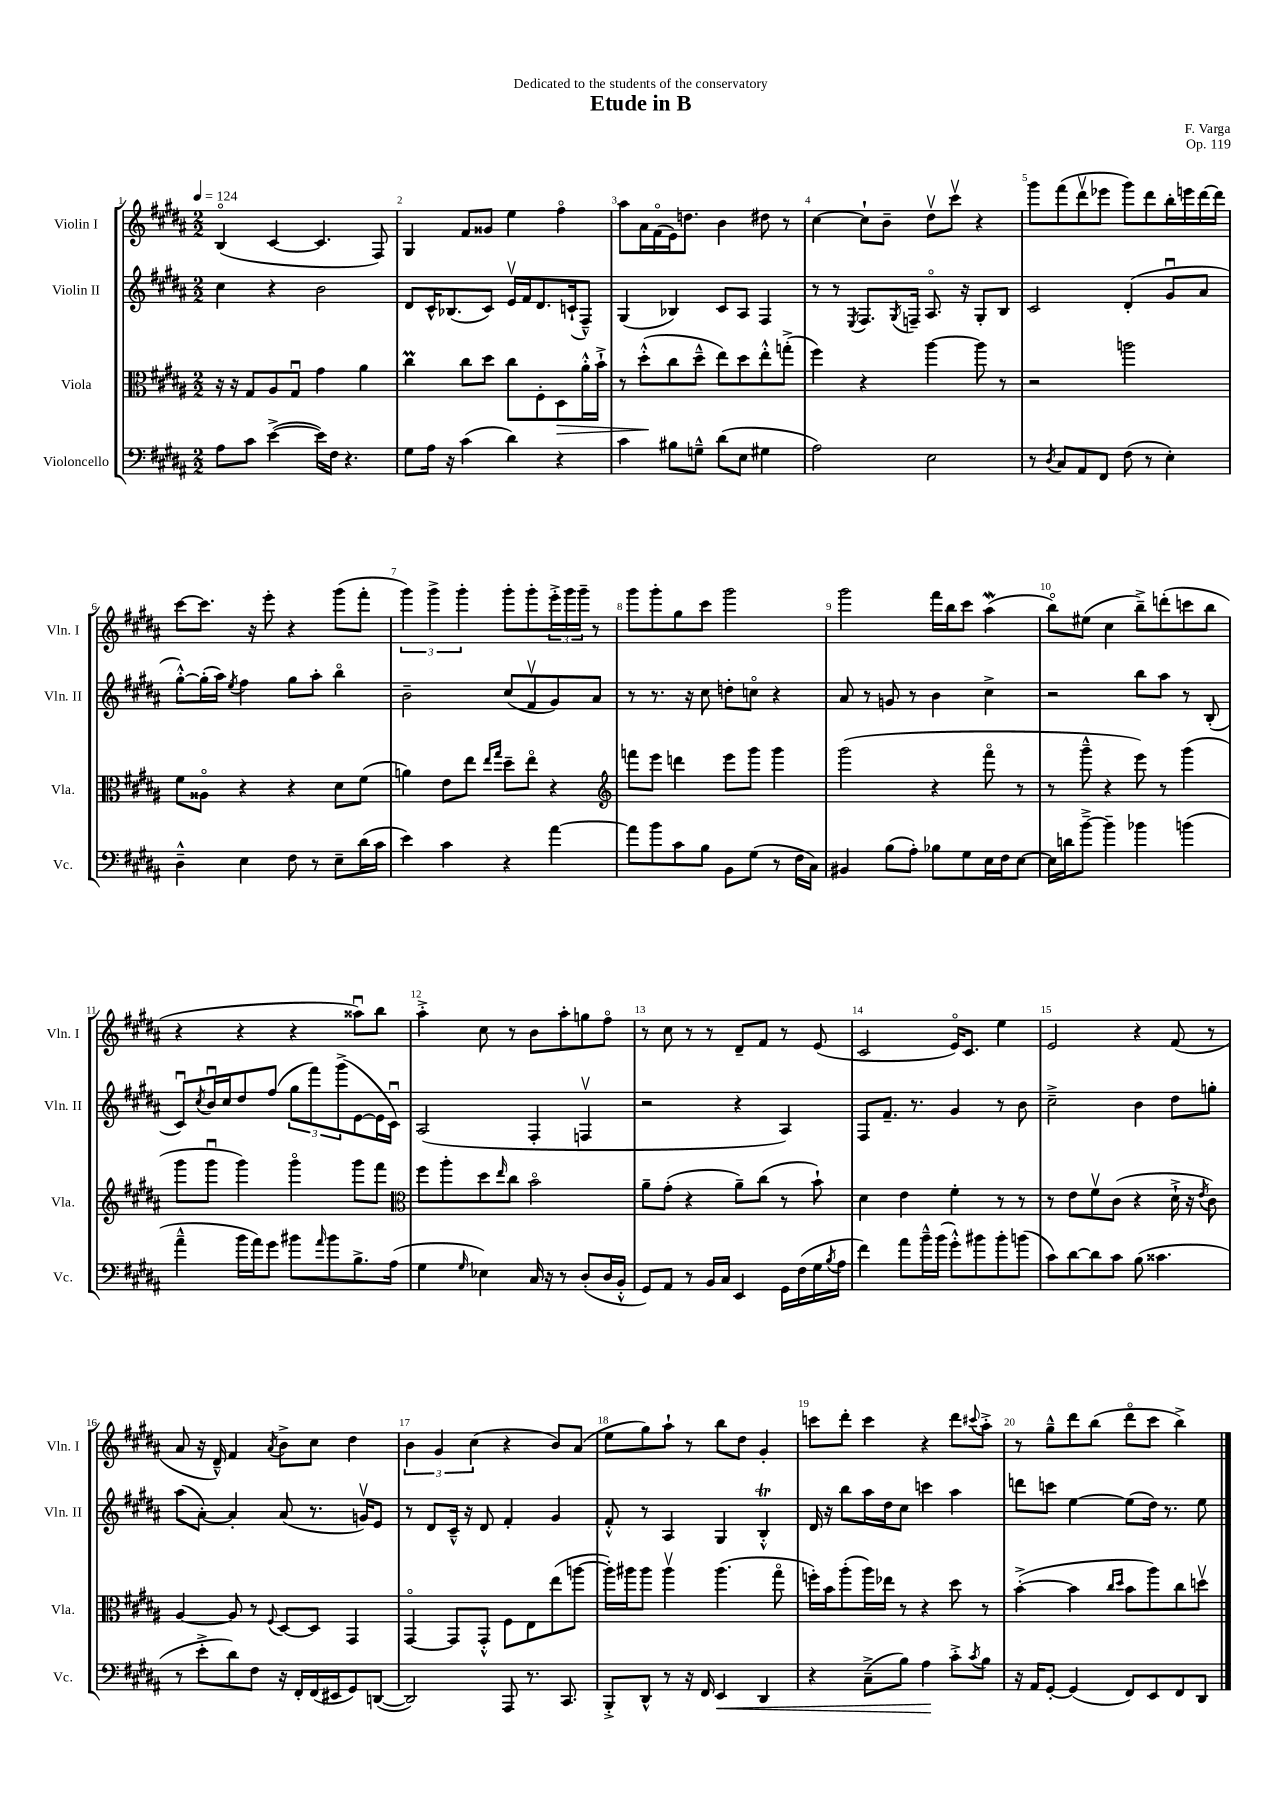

**kern	**dynam	**kern	**dynam	**kern	**kern
*part4	*part4	*part3	*part3	*part2	*part1
*staff4	*staff4	*staff3	*staff3	*staff2	*staff1
*I"Violoncello	*	*I"Viola	*	*I"Violin II	*I"Violin I
*I'Vc.	*	*I'Vla.	*	*I'Vln. II	*I'Vln. I
*clefF4	*	*clefC3	*	*clefG2	*clefG2
*k[f#c#g#d#a#]	*	*k[f#c#g#d#a#]	*	*k[f#c#g#d#a#]	*k[f#c#g#d#a#]
*M2/2	*	*M2/2	*	*M2/2	*M2/2
*MM124	*	*MM124	*	*MM124	*MM124
=1	=1	=1	=1	=1	=1
8A#\L	.	16r	.	4cc#\	(4B/
.	.	16r	.	.	.
8c#\J	.	8G#/L	.	.	.
([4e^\	.	8A#/	.	4r	[4c#/
.	.	8G#u/J	.	.	.
16e\LL])	.	4g#\	.	2b\	4.c#/]
16F#\JJ	.	.	.	.	.
4.r	.	.	.	.	.
.	.	4a#\	.	.	.
.	.	.	.	.	8F#/)
=2	=2	=2	=2	=2	=2
8G#\L	.	4cc#M\	.	8d#/L	4G#/
16A#\Jk	.	.	.	16c#^^/K	.
16r	.	.	.	(8.B-X/	.
(4c#\	.	8cc#\L	.	.	8f#/L
.	.	8dd#\J	.	8c#/J)	8g##X/J
4d#\)	.	8cc#\L	.	16ev/LL	4ee\
.	.	.	.	16f#/J	.
.	.	8F#'\	.	8.d#/	.
!	!	!	!LO:HP:b	!	!
4r	.	8D#\	>	.	4ff#\
.	.	.	.	(16cn`/k	.
.	.	16a#'^^\L	.	8F#~^^/J)	.
.	.	16b`^\JJ	.	.	.
=3	=3	=3	=3	=3	=3
4c#\	.	8r	.	(4G#/	8aa#\L
.	.	(8dd#'^^\L	.	.	16a#\L
.	.	.	.	.	(16f#\
8B#X\L	.	8cc#\	]	4B-X/)	16e\J)
.	.	.	.	.	8.ddn\J
8Gn~^^\J	.	8dd#~^^\J	.	.	.
(8d#\L	.	8ee\L)	.	8c#/L	4b\
8E\J	.	8dd#\	.	8A#/J	.
4G#X\	.	8ee'^^\	.	4F#/	8dd#X\
.	.	(8ggn'^\J	.	.	8r
=4	=4	=4	=4	=4	=4
2A#\)	.	4ff#\)	.	8r	[4cc#\
.	.	.	.	8r	.
.	.	.	.	8qE/	.
.	.	4r	.	8.F#/L	8cc#`\L]
.	.	.	.	.	8b~\J
.	.	.	.	8qG#/	.
.	.	.	.	16Fn~/Jk	.
2E\	.	[4aa#\	.	8.A#/	8dd#v\L
.	.	.	.	.	8ccc#v\J
.	.	.	.	16r	.
.	.	8aa#\]	.	8G#'/L	4r
.	.	8r	.	8B/J	.
=5	=5	=5	=5	=5	=5
8r	.	2r	.	2c#/	8ggg#\L
8qD#/	.	.	.	.	.
8C#/L	.	.	.	.	(8fff#\
8AA#/	.	.	.	.	8ddd#v\
8FF#/J	.	.	.	.	8eee-X\J
(8F#\	.	2aan\	.	(4d#'/	8ggg#\L)
8r	.	.	.	.	8ddd#\
4E'\)	.	.	.	8g#u/L	16bb'\L
.	.	.	.	.	16eeen\
.	.	.	.	8a#/J	[16ddd#\
.	.	.	.	.	16ddd#\JJ]
!!LO:LB:g=z
=6	=6	=6	=6	=6	=6
4D#~^^\	.	8f#\L	.	[8gg#'^^\L)	[8ccc#\L
.	.	8A##X\J	.	(16gg#'\L]	8.ccc#\J]
.	.	.	.	16aa#\JJ)	.
.	.	.	.	8qee/	.
4E\	.	4r	.	4ff#\	.
.	.	.	.	.	16r
.	.	.	.	.	8eee'\
8F#\	.	4r	.	8gg#\L	4r
8r	.	.	.	8aa#'\J	.
8E~\L	.	8d#\L	.	4bb\	(8ggg#\L
(16d#\L	.	(8f#\J	.	.	8fff#'\J
16c#\JJ	.	.	.	.	.
=7	=7	=7	=7	=7	=7
4e\)	.	4an\)	.	2b~\	6ggg#\)
.	.	.	.	.	6ggg#^\
4c#\	.	8e\L	.	.	.
.	.	.	.	.	6ggg#'\
.	.	8ee\J	.	.	.
.	.	16qqee/LL	.	.	.
.	.	16qqgg#/JJ	.	.	.
4r	.	8dd#~\L	.	(8cc#/L	8ggg#'\L
.	.	8ee\J	.	8f#v/	8ggg#'\
[4a#\	.	4r	.	8g#/)	24eee'^\L
.	.	.	.	.	24ggg#\
.	.	.	.	.	24ggg#~\JJ
.	.	.	.	8a#/J	8r
=8	=8	=8	=8	=8	=8
*	*	*clefG2	*	*	*
8a#\L]	.	8fffn\L	.	8r	8ggg#\L
8b\	.	8eee\J	.	8.r	8ggg#'\
8c#\	.	4dddn\	.	.	8gg#\
.	.	.	.	16r	.
8B\J	.	.	.	8cc#\	8ccc#\J
8BB\L	.	8eee\L	.	8ddn'\L	2ggg#\
(8G#\J	.	8ggg#\J	.	8ccn\J	.
8r	.	4ggg#\	.	4r	.
16F#\LL	.	.	.	.	.
16C#\JJ)	.	.	.	.	.
=9	=9	=9	=9	=9	=9
4BB#X/	.	(2ggg#\	.	8a#/	2ggg#\
.	.	.	.	8r	.
(8B\L	.	.	.	8gn/	.
8A#'\J)	.	.	.	8r	.
8B-X\L	.	4r	.	4b\	16fff#\LL
.	.	.	.	.	16bb\J
8G#\	.	.	.	.	8ccc#\J
16E\L	.	8fff#\	.	4cc#^\	(4aa#W\
16F#\J	.	.	.	.	.
[8E\J	.	8r	.	.	.
=10	=10	=10	=10	=10	=10
16E\LL]	.	8r	.	2r	8bb\L)
16dn\J	.	.	.	.	.
[8b~^\J	.	8ggg#~^^\	.	.	(8ee#X\J
4b~\]	.	4r	.	.	4cc#\
4b-X\	.	8eee\)	.	8bb\L	8bb~^\L)
.	.	8r	.	8aa#\J	(8dddn'\
(4bn\	.	(4ggg#\	.	8r	8cccn\
.	.	.	.	(8B'/	8bb\J
!!LO:LB:g=z
=11	=11	=11	=11	=11	=11
4a#~^^\	.	8ggg#\L	.	8c#u/L)	4r
.	.	.	.	8qcc#/	.
.	.	8ggg#u\J	.	16bu/L	.
.	.	.	.	16cc#/J	.
16b\LL	.	4ggg#\)	.	8dd#/	4r
16a#\J)	.	.	.	.	.
8g#\J	.	.	.	(8ff#/J	.
8b#X\L	.	4ggg#\	.	12gg#\L	4r
.	.	.	.	12fff#\)	.
16qqa#/	.	.	.	.	.
8b#\	.	.	.	.	.
.	.	.	.	(12ggg#^\	.
8.B^\	.	8ggg#\L	.	[8e\	8aa##Xu\L)
.	.	8fff#\J	.	16e\L]	8bb\J
(16A#\Jk	.	.	.	16c#u\JJ)	.
=12	=12	=12	=12	=12	=12
*	*	*clefC3	*	*	*
4G#\	.	8ff#\L	.	(2A#/	4aa#'^\
.	.	8aa#'\	.	.	.
16qqG#/	.	.	.	.	.
4E-X\)	.	8dd#\	.	.	8cc#\
.	.	16qqee/	.	.	.
.	.	8cc#\J	.	.	8r
16C#/	.	2b\	.	4F#'/	8b\L
16r	.	.	.	.	.
8r	.	.	.	.	8aa#'\
(8D#'/L	.	.	.	4Fnv/	8ggn\
16D#/L	.	.	.	.	8ff#\J
16BB'^^/JJ	.	.	.	.	.
=13	=13	=13	=13	=13	=13
8GG#/L)	.	8a#~\L	.	2r	8r
8AA#/J	.	(8g#'\J	.	.	8cc#\
8r	.	4r	.	.	8r
16BB/LL	.	.	.	.	8r
16C#/JJ	.	.	.	.	.
4EE/	.	8a#~\L)	.	4r	8d#~/L
.	.	(8cc#\J	.	.	8f#/J
16GG#\LL	.	8r	.	4A#/)	8r
(16F#\	.	.	.	.	.
16G#\	.	8b`\)	.	.	(8e/
8qB/	.	.	.	.	.
16A#\JJ	.	.	.	.	.
=14	=14	=14	=14	=14	=14
4f#\)	.	4d#\	.	8F#/L	2c#/
.	.	.	.	8.f#~/J	.
8a#\L	.	4e\	.	.	.
.	.	.	.	8.r	.
16b~^^\L	.	.	.	.	.
(16b\JJ	.	.	.	.	.
8g#'^^\L)	.	4f#'\	.	4g#/	16e/KL)
.	.	.	.	.	8.c#/J
8b#X\	.	.	.	.	.
8b#'\	.	8r	.	8r	4ee\
(8bn\J	.	8r	.	8b\	.
=15	=15	=15	=15	=15	=15
8c#\L)	.	8r	.	2cc#~^\	2e/
[8d#\	.	8e\L	.	.	.
8d#\]	.	8f#v\	.	.	.
8c#\J	.	(8c#\J	.	.	.
(8B\	.	4r	.	4b\	4r
4.c##X\	.	.	.	.	.
.	.	16d#`^\	.	8dd#\L	(8f#/
.	.	16r	.	.	.
.	.	8qe/	.	.	.
.	.	8c#\)	.	8ggn'\J	8r
!!LO:LB:g=z
=16	=16	=16	=16	=16	=16
8r	.	[4A#/	.	(8aa#\L	8a#/
8e'^\L	.	.	.	[8a#'\J)	16r
.	.	.	.	.	16d#~^^/)
8d#\)	.	8A#/]	.	4a#'/]	4f#/
8F#\J	.	8r	.	.	.
.	.	8qqF#/	.	.	8qa#/
16r	.	[8D#/L	.	(8a#/	8b^\L
16FF#'/LL	.	.	.	.	.
(16FF#/	.	8D#/J]	.	8.r	8cc#\J
16EE#X/J	.	.	.	.	.
8GG#/)	.	4GG#/	.	.	4dd#\
.	.	.	.	16gnv/KL)	.
([8DDn/J	.	.	.	8e/J	.
=17	=17	=17	=17	=17	=17
2DD/])	.	[4GG#/	.	8r	6b\
.	.	.	.	8d#/L	.
.	.	.	.	.	6g#/
.	.	8GG#/L]	.	16c#~^^/Jk	.
.	.	.	.	16r	.
.	.	.	.	.	(6cc#\
.	.	8GG#'^^/J	.	8d#/	.
8AAA#/	.	8F#\L	.	4f#'/	4r
8.r	.	8E\	.	.	.
.	.	(8ee\	.	4g#/	8b/L)
8.CC#/	.	.	.	.	.
.	.	[8aan\J	.	.	(8a#/J
=18	=18	=18	=18	=18	=18
8BBB'^/L	.	16aa'\LL])	.	8f#'^^/	8ee\L
.	.	16aa#X\J	.	.	.
8DD#^^/J	.	8aa#\J	.	8r	8gg#\)
8r	.	4aa#v\	.	4A#/	8aa#`\J
16r	.	.	.	.	8r
16FF#/	.	.	.	.	.
!	!LO:HP:b	!	!	!	!
4EE/	<	(4.aa#\	.	4G#/	8bb\L
.	.	.	.	.	8dd#\J
4DD#/	.	.	.	4BT'^^/	4g#'/
.	.	8gg#\	.	.	.
=19	=19	=19	=19	=19	=19
4r	.	16ffn'\LL)	.	16d#/	8cccn\L
.	.	16b\J	.	16r	.
.	.	(8aa#'\	.	8bb\L	8ddd#'\J
(8C#~^\L	.	16aa#\L)	.	16aa#\L	4ccc\
.	.	16ee-X\JJ	.	16dd#\J	.
8B\J)	.	8r	.	8cc#\J	.
4A#\	.	4r	.	4cccn\	4r
8c#'^\L	[	8dd#\	.	4aa#\	8ddd#\L
8qc#/	.	.	.	.	8qqccc#X/
8B\J	.	8r	.	.	8aa#'^\J
=20	=20	=20	=20	=20	=20
16r	.	([4b'^\	.	8dddn\L	8r
16AA#/KL	.	.	.	.	.
[8GG#'/J	.	.	.	8cccn\J	8gg#~^^\L
(4GG#/]	.	4b\]	.	[4ee\	8ddd#\
.	.	.	.	.	(8bb\J
.	.	16qqcc#/LL	.	.	.
.	.	16qqdd#/JJ	.	.	.
8FF#/L)	.	8b\L	.	(8ee\L]	8ddd#\L
8EE/	.	8aa#\)	.	16dd#\Jk)	8ccc#\J
.	.	.	.	8.r	.
8FF#/	.	8cc#\	.	.	4bb^\)
8DD#/J	.	8ddnv\J	.	8ee\	.
==	==	==	==	==	==
*-	*-	*-	*-	*-	*-
